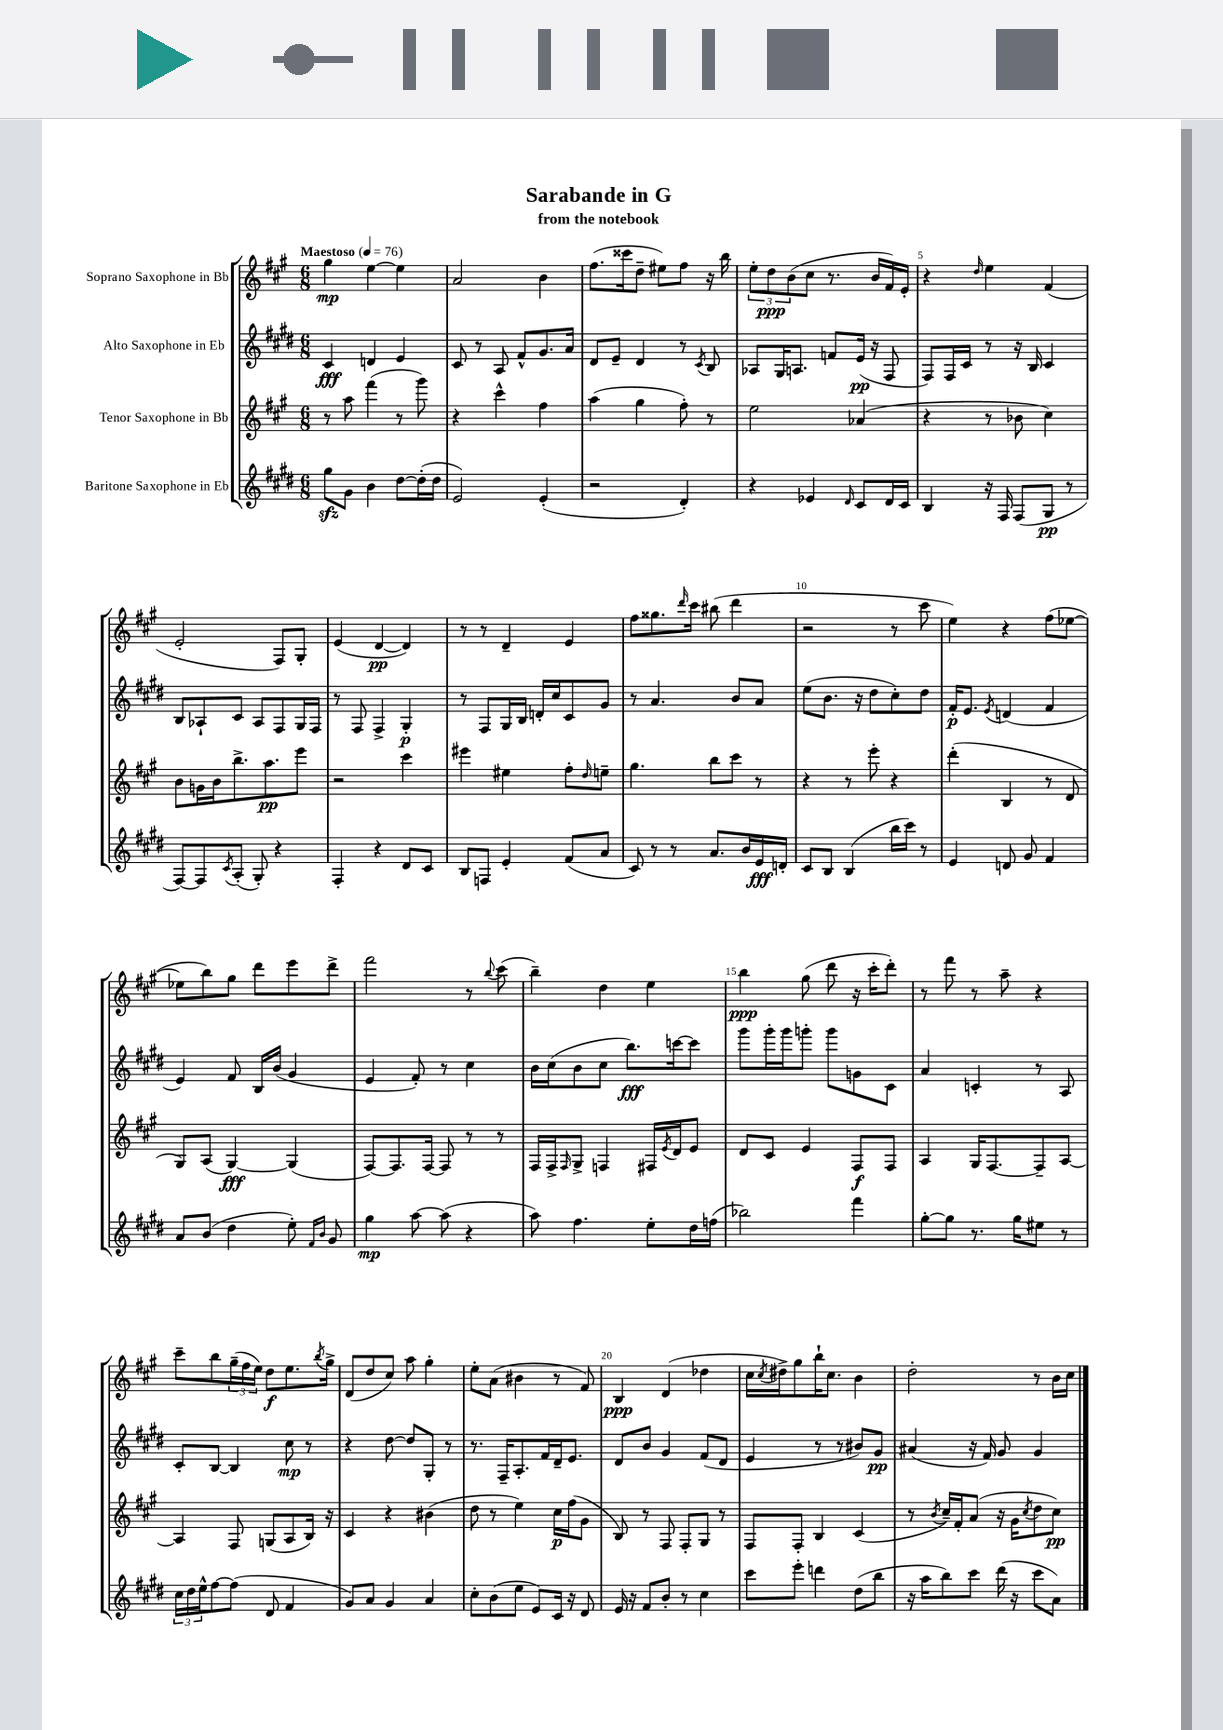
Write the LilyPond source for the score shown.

\header { title = "Sarabande in G" subtitle = "from the notebook" }
<<
\new StaffGroup <<
\new Staff = "s0" \with { instrumentName = "Soprano Saxophone in Bb" } {
    \clef treble \key a \major \numericTimeSignature \time 6/8 \tempo "Maestoso" 4 = 76
    gis''4\mp e''4~ e''4 |
    a'2 b'4 |
    fis''8.( cisis'''16 d''8-- eis''8) fis''8 r16 b''16 |
    \tuplet 3/2 { e''8-. d''8\ppp b'8( } cis''8 r8. b'16 fis'16) e'16-. |
    r4 \grace { d''16 } e''4 fis'4( |
    e'2-. fis8) gis8-. |
    e'4( d'4~\pp d'4) |
    r8 r8 d'4-- e'4 |
    fis''8 gisis''8. \grace { d'''16 } cis'''16 bis''8( d'''4 |
    r2 r8 cis'''8 |
    e''4) r4 fis''8( ees''8~ |
    ees''8 b''8) gis''8 d'''8 e'''8 d'''8-> |
    fis'''2 r8 \appoggiatura { b''8 } cis'''8( |
    b''4--) d''4 e''4 |
    b''4\ppp gis''8( d'''8 r16 cis'''16-. d'''8-.) |
    r8 fis'''8 r8 a''8-- r4 |
    cis'''8-- b''8 \tuplet 3/2 { gis''16--( fis''16 e''16) } d''8\f e''8. \acciaccatura { b''8 } gis''16-> |
    d'8( d''8 cis''8) a''8 gis''4-. |
    e''8-. a'8( bis'4 r8 fis'8) |
    b4\ppp d'4( des''4 |
    cis''16 \acciaccatura { cis''8 } dis''16->) gis''8 b''16-! cis''8. b'4 |
    d''2-. r8 b'16 cis''16 \bar "|." |
}
\new Staff = "s1" \with { instrumentName = "Alto Saxophone in Eb" } {
    \clef treble \key e \major \numericTimeSignature \time 6/8
    cis'4\fff d'4 e'4 |
    cis'8 r8 a8 fis'8-^ gis'8. a'16 |
    dis'8 e'8-- dis'4 r8 \acciaccatura { cis'8 } b8 |
    aes8 gis16 a8. f'8 e'16\pp( r16 fis8 |
    fis8) fis16 cis'16 r8 r16 b16 cis'4 |
    b8 aes8-! cis'8 aes8 fis8 gis16 fis16 |
    r8 fis8 fis4-> gis4-.\p |
    r8 fis8 gis16 b16 d'16-. cis''16 cis'8 gis'8 |
    r8 a'4. b'8 a'8 |
    e''8( b'8. r16 dis''8 cis''8-.) dis''8 |
    fis'16-.\p e'8. \acciaccatura { e'8 } d'4( fis'4 |
    e'4) fis'8 b16 b'16( gis'4 |
    e'4 fis'8-.) r8 cis''4 |
    b'16 cis''16( b'8 cis''8 b''8.\fff) c'''16~ c'''8 |
    gis'''8 gis'''16-. gis'''16 g'''8-. g'''8 g'8 cis'8 |
    a'4 c'4-. r8 a8 |
    cis'8-. b8~ b4 cis''8\mp r8 |
    r4 dis''8~ dis''8 gis8-. r8 |
    r8. fis16-- a8.-. fis'16 dis'16-- e'8. |
    dis'8 b'8 gis'4 fis'8( dis'8 |
    e'4 r8 r8 bis'8) gis'8\pp |
    ais'4( r16 fis'16) gis'8 gis'4 \bar "|." |
}
\new Staff = "s2" \with { instrumentName = "Tenor Saxophone in Bb" } {
    \clef treble \key a \major \numericTimeSignature \time 6/8
    r8 a''8 fis'''4( r8 gis'''8) |
    r4 cis'''4-^ fis''4 |
    a''4( gis''4 fis''8-.) r8 |
    e''2 aes'4( |
    r4 r8 bes'8 cis''4) |
    b'8 g'16 b'16 b''8.-> a''8.\pp e'''8 |
    r2 cis'''4 |
    eis'''4 eis''4 fis''8-. \grace { d''16 } e''8-- |
    gis''4. b''8 cis'''8 r8 |
    r4 r8 e'''8-. r4 |
    d'''4-.( b4 r8 d'8 |
    gis8) a8( gis4~\fff) gis4( |
    fis8~) fis8. fis16~ fis8 r8 r8 |
    fis16 fis16-> \grace { fis16 } gis8-> f4 fis16 \acciaccatura { e'8 } d'16 e'8 |
    d'8 cis'8 e'4 fis8\f fis8 |
    a4 gis16 fis8.~ fis8-- a8~ |
    a4 fis8 g8( a8 b16) r16 |
    cis'4 r4 bis'4( |
    d''8 r8 e''4) cis''16\p fis''16( gis'8 |
    b8) r8 fis8 fis8-. gis8 r8 |
    fis8 fis8-. b4 cis'4( |
    r8 \acciaccatura { b'8 } cis''16--) fis'16-. a'8( r16 gis'16 \acciaccatura { cis''8 } d''8 cis''8\pp) \bar "|." |
}
\new Staff = "s3" \with { instrumentName = "Baritone Saxophone in Eb" } {
    \clef treble \key e \major \numericTimeSignature \time 6/8
    gis''8\sfz gis'8 b'4 dis''8~ dis''16-.( dis''16 |
    e'2) e'4-.( |
    r2 dis'4-.) |
    r4 ees'4 \grace { dis'16 } cis'8 dis'16 cis'16 |
    b4 r16 fis16 fis8( gis8\pp r8 |
    fis8~) fis8 \acciaccatura { cis'8 } a8-.( gis8-.) r4 |
    fis4-. r4 dis'8 cis'8 |
    b8 f8 e'4-. fis'8( a'8 |
    cis'8) r8 r8 a'8. b'16 e'16\fff d'16-. |
    cis'8 b8 b4( b''16 cis'''16) r8 |
    e'4 d'8 gis'8 fis'4 |
    a'8 b'8( dis''4 e''8-.) \grace { fis'16 b'16 } gis'8 |
    gis''4\mp a''8~ a''8( r4 |
    a''8) fis''4. e''8-. dis''16 f''16( |
    bes''2) fis'''4 |
    gis''8~-. gis''8 r8. gis''16 eis''8 r8 |
    \tuplet 3/2 { cis''16 dis''16 e''16-^ } fis''8~ fis''8( dis'8 fis'4 |
    gis'8) a'8 gis'4 a'4 |
    cis''8-. b'8( e''8 e'8) cis'16 r16 dis'8 |
    e'16 r16 fis'8 b'8-. r8 cis''4 |
    cis'''8 e'''8-. d'''4 dis''8( b''8 |
    r16 a''16 b''8) cis'''8 dis'''16( r16 cis'''8 a'8) \bar "|." |
}
>>
>>
\layout { \context { \Score \override BarNumber.break-visibility = ##(#f #t #t) barNumberVisibility = #(every-nth-bar-number-visible 5) } }
